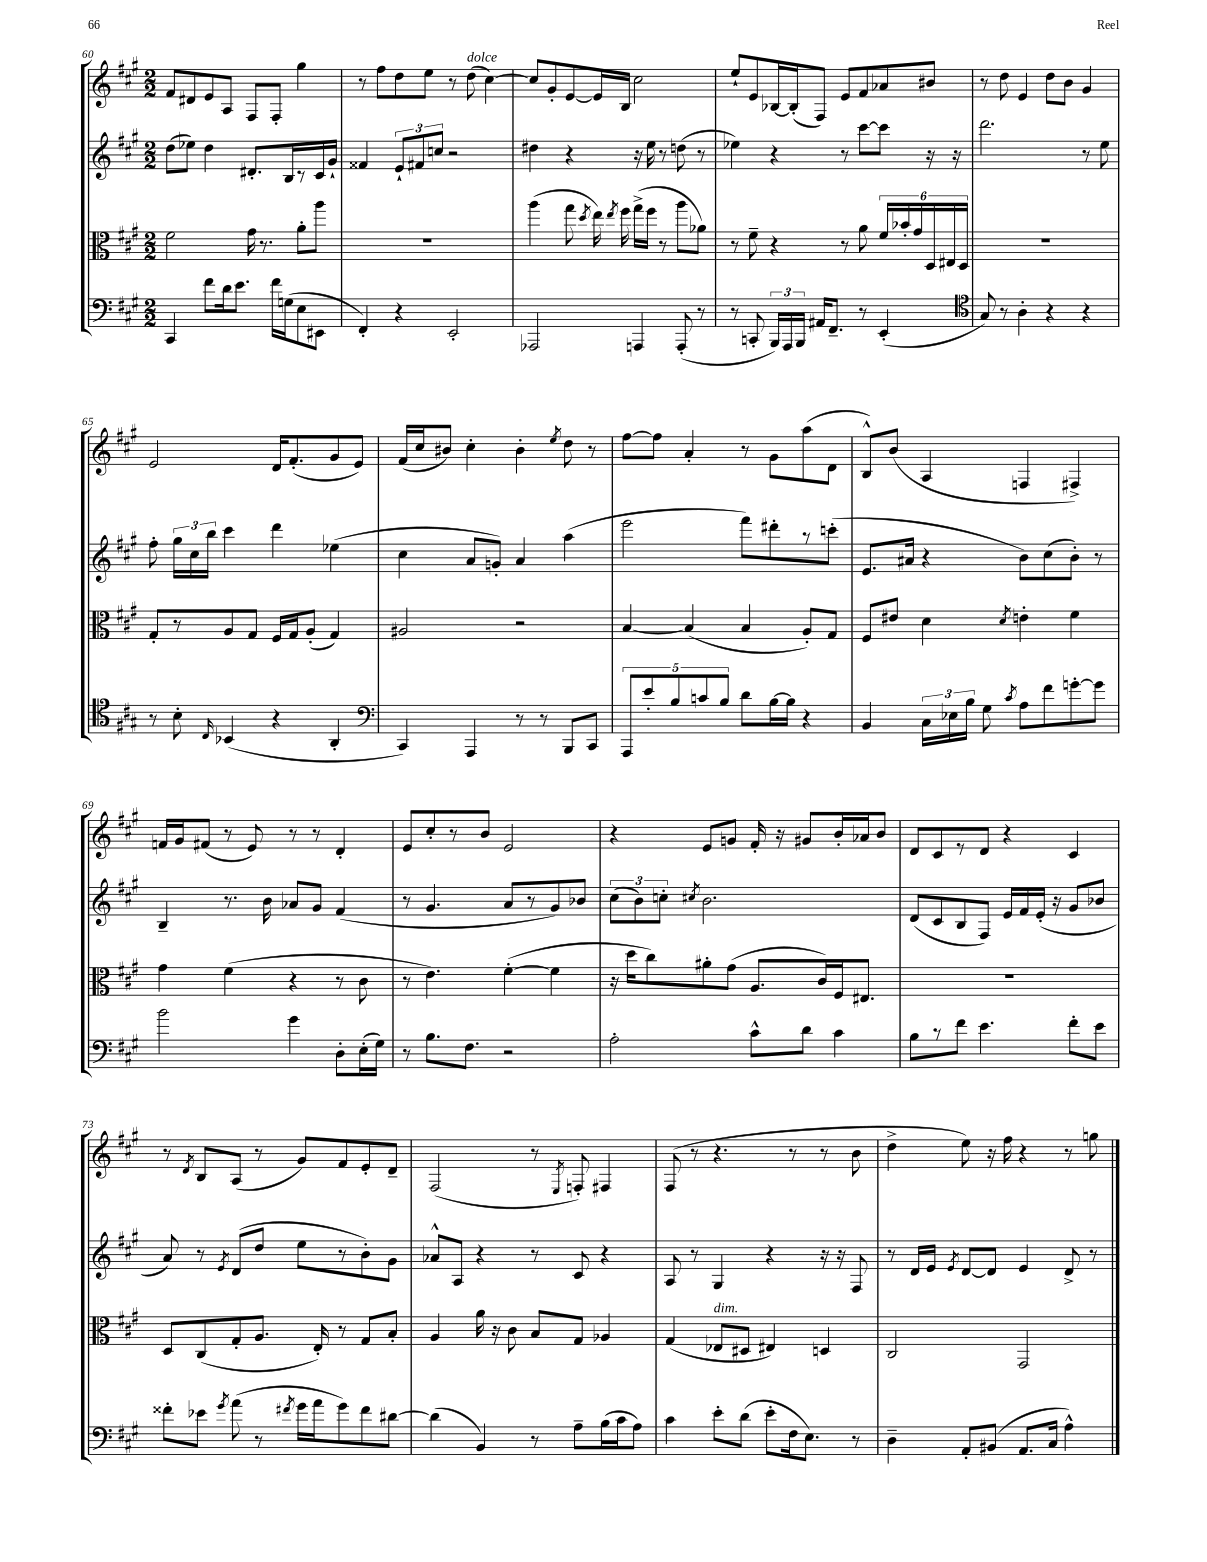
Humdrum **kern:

**kern	**kern	**kern	**kern
*staff4	*staff3	*staff2	*staff1
*clefF4	*clefC3	*clefG2	*clefG2
*k[f#c#g#]	*k[f#c#g#]	*k[f#c#g#]	*k[f#c#g#]
*M2/2	*M2/2	*M2/2	*M2/2
4CC#/	2f#\	(8dd\L	8f#/L
.	.	8ee-\J)	8d#/
8f#\L	.	4dd\	8e/
16d\k	.	.	8A/J
8.e\J	.	.	.
.	16g#\	8.d#'/L	8F#/L
.	8.r	.	.
16f#\LL	.	.	8F#'/J
(16G\J	.	16B/L	.
8E\	8a'\L	8r	4gg#\
8EE#\J	8aa\J	16c#/	.
.	.	16g#`/JJ	.
=	=	=	=
4FF#'/)	1r	4f##/	8r
.	.	.	8ff#\L
4r	.	12e`/L	8dd\
.	.	12f#/	.
.	.	.	8ee\J
.	.	12cc/J	.
2EE'/	.	2r	8r
.	.	.	(8dd\
.	.	.	[4cc#\)
=	=	=	=
2AAA-/	(4aa\	4dd#\	8cc#/]L
.	.	.	8g#'/
.	8gg#\	4r	[8e/
.	8qdd/	.	.
.	16ee\)	.	16e/]L
.	8qee/	.	.
.	16ff#\	.	16B/JJ
4AAA/	(16gg#^\LL	16r	2cc#\
.	16ff#\JJ	16ee\	.
.	8r	8r	.
(8AAA'/	8aa\L	(8dd\	.
8r	8a-\J)	8r	.
=	=	=	=
8r	8r	4ee-\)	8ee`/L
8CC'/	8f#~\	.	8e/
24BBB/LL)	4r	4r	[16B-/L
24AAA/	.	.	.
.	.	.	(16B-'/]J
24BBB/JJ	.	.	.
16AA#/LK	.	.	8F#/J)
8.FF#~/J	.	.	.
.	8r	8r	8e/L
8r	8a\	[8ccc#\L	8f#/
(4EE'/	24f#/LL	8ccc#\]J	8a-/
.	24b-'/	.	.
.	24g#/	.	.
.	24D/	16r	8b#/J
.	24E#/	.	.
.	.	16r	.
.	24D/JJ	.	.
=	=	=	=
*clefC4	*	*	*
8G#/)	1r	2.ddd\	8r
8r	.	.	8dd\
4A'\	.	.	4e/
4r	.	.	8dd\L
.	.	.	8b\J
4r	.	8r	4g#/
.	.	8ee\	.
=	=	=	=
8r	8G#'/L	8ff#'\	2e/
8B'\	8r	24gg#\LL	.
.	.	24cc#\	.
.	.	24bb\JJ	.
16qqC#/	.	.	.
(4BB-/	8A/	4ccc#\	.
.	8G#/J	.	.
4r	16F#/LL	4ddd\	16d/LK
.	16G#/J	.	(8.f#'/
.	(8A'/J	.	.
4AA'/	4G#/)	(4ee-\	8g#/
.	.	.	8e/J)
=	=	=	=
*clefF4	*	*	*
4CC#/)	2A#/	4cc#\	(16f#/LL
.	.	.	16cc#/J
.	.	.	8b#/J)
4AAA/	.	8a/L	4cc#'\
.	.	8g'/J)	.
8r	2r	4a/	4b#'\
8r	.	.	.
.	.	.	8qee/
8BBB/L	.	(4aa\	8dd\
8CC#/J	.	.	8r
=	=	=	=
10AAA/L	[4B/	2eee\	[8ff#\L
10e'/	.	.	.
.	.	.	8ff#\]J
10B/	.	.	.
.	(4B/]	.	4a'/
10c/	.	.	.
10B/J	.	.	.
8d\L	4B/	8fff#\L)	8r
[16B\L	.	8ddd#'\	8g#\L
16B\]JJ	.	.	.
4r	8A'/L)	8r	(8aa\
.	8G#/J	(8ccc'\J	8d\J
=	=	=	=
4BB/	8F#/L	8.e/L	8B^^/L)
.	8e#/J	.	(8b/J
.	.	16a#/Jk	.
24C#\LL	4d\	4r	4A/
24E-\	.	.	.
24B\JJ	.	.	.
8G#\	.	.	.
8qc#/	8qd/	.	.
8A\L	4e'\	8b\L)	4F/
8f#\	.	(8cc#\	.
[8g'\	4f#\	8b'\J)	4F#^/)
8g\]J	.	8r	.
=	=	=	=
2b\	4g#\	4B~/	16f/LL
.	.	.	16g#/J
.	.	.	(8f#/J
.	(4f#\	8.r	8r
.	.	.	8e/)
.	.	16b\	.
4g#\	4r	8a-/L	8r
.	.	8g#/J	8r
8D'\L	8r	(4f#/	4d'/
(16E'\L	8c#\	.	.
16G#\JJ)	.	.	.
=	=	=	=
8r	8r	8r	8e/L
8.B\L	4.e\)	4.g#/	8cc#'/
.	.	.	8r
8.F#\J	.	.	.
.	.	.	8b/J
2r	([4f#'\	8a/L	2e/
.	.	8r	.
.	4f#\]	8g#/)	.
.	.	8b-/J	.
=	=	=	=
2A'\	16r	(12cc#\L	4r
.	16dd\LK	.	.
.	.	12b\)	.
.	8cc#\)	.	.
.	.	12cc'\J	.
.	.	8qcc#/	.
.	8a#'\	2.b\	8e/L
.	(8g#\J	.	8g/J
8c#^^\L	8.A/L	.	16f#'/
.	.	.	16r
8d\J	.	.	8g#/L
.	16c#/L)	.	.
4c#\	16F#/J	.	16b'/L
.	8.E#/J	.	16a-/J
.	.	.	8b/J
=	=	=	=
8B\L	1r	(8d/L	8d/L
8r	.	8c#/	8c#/
8f#\J	.	8B/	8r
4.e\	.	8F#/J)	8d/J
.	.	16e/LL	4r
.	.	16f#/	.
.	.	(16e'/JJ	.
.	.	16r	.
8f#'\L	.	8g#/L	4c#/
8e\J	.	8b-/J	.
=	=	=	=
8f##'\L	8D/L	8a/)	8r
.	.	.	8qd/
8e-\J	(8C#/	8r	8B/L
8qg#/	.	8qe/	.
(8a\	8G#'/	(8d/L	(8A/J
8r	8.A/J	8dd/J	8r
8qf#/	.	.	.
16g#\LL	.	8ee\L	8g#/L)
16a\J	16E'/)	.	.
8g#\)	8r	8r	8f#/
8f#\	8G#/L	8b'\)	8e'/
[8d#\J	8B'/J	8g#\J	8d~/J
=	=	=	=
(4d#\]	4A/	8a-^^/L	(2F#/
.	.	8A/J	.
4BB/)	16a\	4r	.
.	16r	.	.
.	8c#\	.	.
8r	8B/L	8r	8r
.	.	.	8qE/
8A~\L	8G#/J	8c#/	8F'/)
(16B\L	4A-/	4r	4F#/
16c#\J	.	.	.
8A\J)	.	.	.
=	=	=	=
4c#\	(4G#/	8A/	(8F#/
.	.	8r	8r
8e'\L	8E-/L	4G#/	4.r
(8d\J	8D#/J	.	.
8e'\L	4E#/)	4r	.
16F#\k	.	.	8r
8.E\J)	.	.	.
.	4D/	16r	8r
.	.	16r	.
8r	.	8F#/	8b\
=	=	=	=
4D~\	2C#/	8r	4dd^\
.	.	16d/LL	.
.	.	16e/JJ	.
.	.	8qe/	.
8AA'/L	.	[8d/L	8ee\)
(8BB#/J	.	8d/]J	16r
.	.	.	16ff#\
8.AA/L	2GG#/	4e/	4r
16C#/Jk	.	.	.
4A^^\)	.	8d^/	8r
.	.	8r	8gg\
==	==	==	==
*-	*-	*-	*-
